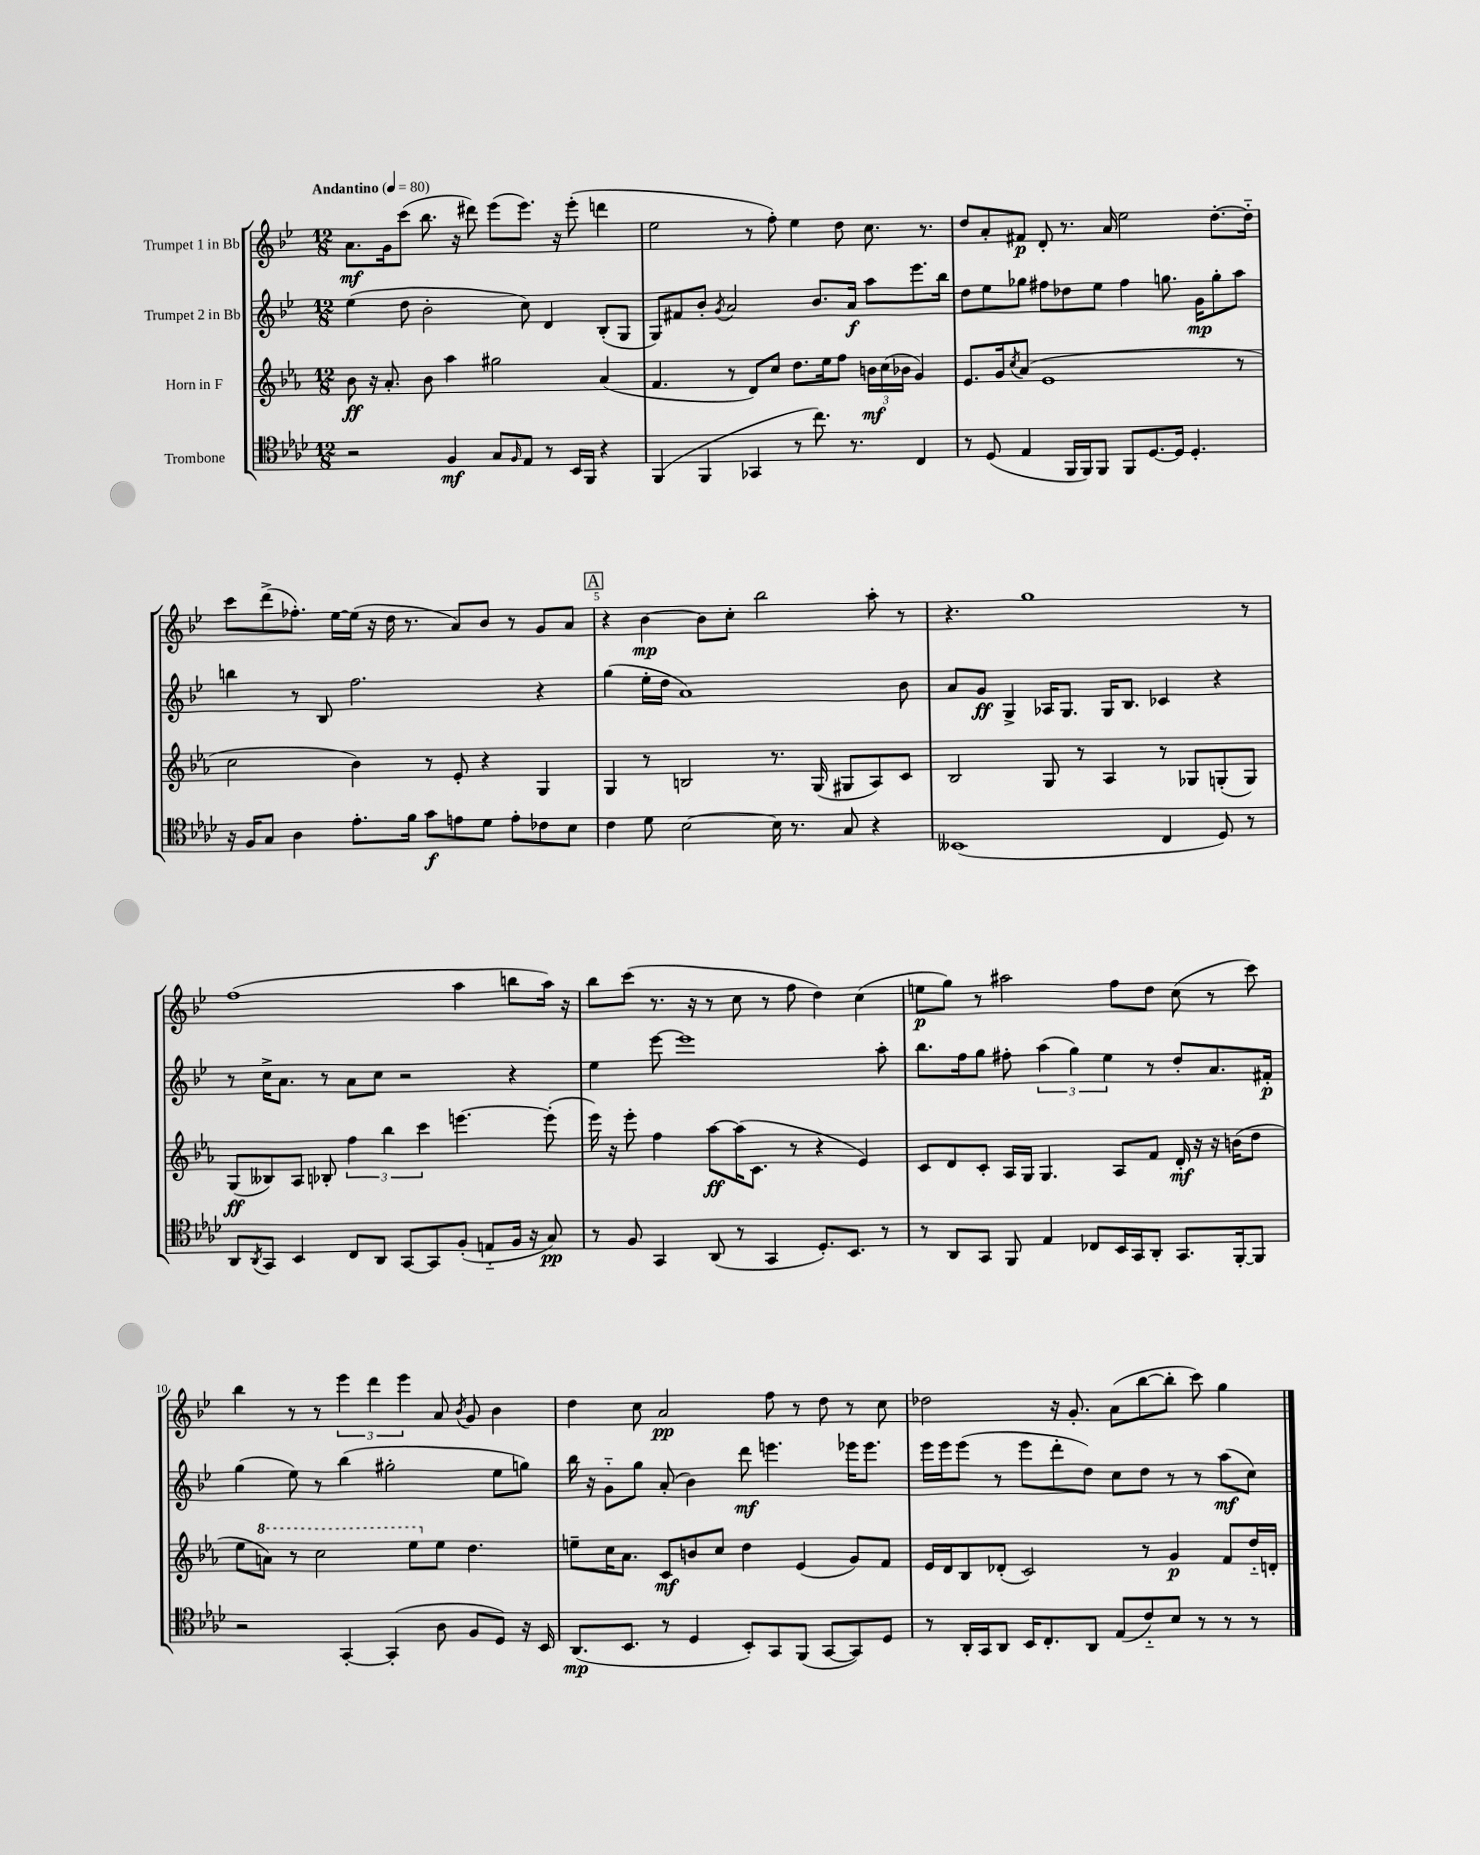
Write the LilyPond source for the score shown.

<<
\new StaffGroup <<
\new Staff = "s0" \with { instrumentName = "Trumpet 1 in Bb" } {
    \clef treble \key bes \major \numericTimeSignature \time 12/8 \tempo "Andantino" 4 = 80
    a'8.\mf g'16 c'''8( bes''8. r16 dis'''8) ees'''8( ees'''8.) r16 ees'''8-.( d'''4 |
    ees''2 r8 f''8-.) ees''4 d''8 c''8. r8. |
    d''8 a'8-. fis'8\p d'8-. r8. a'16 ees''2 d''8.~-. d''16-_ |
    c'''8 d'''8->( fes''8.-.) ees''16~ ees''16( r16 d''16 r8. a'8) bes'8 r8 g'8 a'8 |
    \mark \markup { \box "A" } r4 bes'4~\mp bes'8 c''8-. bes''2 a''8-. r8 |
    r4. g''1 r8 |
    f''1( a''4 b''8 a''16) r16 |
    bes''8 c'''8( r8. r16 r8 c''8 r8 f''8 d''4) c''4( |
    e''8\p g''8) r8 ais''2 f''8 d''8 c''8( r8 c'''8) |
    bes''4 r8 r8 \tuplet 3/2 { ees'''4 d'''4 ees'''4 } a'8 \acciaccatura { bes'8 } g'8 bes'4 |
    d''4 c''8 a'2\pp f''8 r8 d''8 r8 c''8 |
    des''2 r16 g'8.-. a'8( bes''8~ bes''8-. c'''8) g''4 \bar "|." |
}
\new Staff = "s1" \with { instrumentName = "Trumpet 2 in Bb" } {
    \clef treble \key bes \major \numericTimeSignature \time 12/8
    ees''4( d''8 bes'2-. c''8) d'4 bes8-.( g8 |
    g8) fis'8 bes'8-. \acciaccatura { g'8 } a'2 bes'8. a'16\f a''8 ees'''8. bes''16 |
    d''8 ees''8 ges''8 fis''8 des''8 ees''8 fis''4 g''8. g'16\mp g''8-. a''8 |
    b''4 r8 bes8 f''2. r4 |
    \mark \markup { \box "A" } g''4( ees''16-. d''16 a'1) bes'8 |
    a'8 g'8\ff g4-> aes16 g8. g16 bes8. ces'4 r4 |
    r8 c''16-> a'8. r8 a'8 c''8 r2 r4 |
    ees''4 ees'''8~ ees'''1 a''8-. |
    bes''8. f''16 g''8 fis''8-. \tuplet 3/2 { a''4( g''4) ees''4 } r8 d''8-. a'8. fis'16-.\p |
    g''4( ees''8) r8 bes''4( gis''2-. ees''8 g''8) |
    bes''16 r16 g'8-_ g''8 a'8-.( bes'4) d'''8\mf e'''4. ees'''16 ees'''8. |
    ees'''16 ees'''16 ees'''8( r8 ees'''8 d'''8-. d''8) c''8 d''8 r8 r8 a''8\mf( c''8) \bar "|." |
}
\new Staff = "s2" \with { instrumentName = "Horn in F" } {
    \clef treble \key ees \major \numericTimeSignature \time 12/8
    bes'8\ff r16 aes'8.-. bes'8 aes''4 gis''2 aes'4( |
    f'4. r8 d'8) c''8 d''8. ees''16 f''8 \tuplet 3/2 { b'16\mf c''16( bes'16 } g'4) |
    ees'8. g'16 \acciaccatura { c''8 } aes'8( ees'1 r8 |
    c''2 bes'4) r8 ees'8-. r4 g4 |
    \mark \markup { \box "A" } g4 r8 b2 r8. g16( gis8 aes8) c'8 |
    bes2 g8 r8 aes4 r8 ges8 g8-.( g8) |
    g8\ff( beses8) aes8 bes8-. \tuplet 3/2 { f''4 bes''4 c'''4 } e'''4.~ e'''8-.( |
    ees'''16) r16 ees'''8-. f''4 aes''8~\ff aes''16( c'8. r8 r4 ees'4) |
    c'8 d'8 c'8-. aes16 g16 g4. aes8 f'8 d'16-.\mf r16 r16 b'16( d''8 |
    ees''8 \ottava #1 a''8) r8 c'''2 ees'''8 \ottava #0 ees''8 d''4. |
    e''8-- c''16 aes'8. c'8\mf b'8 c''8 d''4 ees'4( g'8) f'8 |
    ees'16 d'16 bes8 des'8-.( c'2) r8 g'4\p f'8 d''16-_ d'16-. \bar "|." |
}
\new Staff = "s3" \with { instrumentName = "Trombone" } {
    \clef tenor \key aes \major \numericTimeSignature \time 12/8
    r2 f4\mf g8 \grace { f16 } ees8 r8 bes,16 f,16 r4 |
    f,4( f,4 ges,4 r8 c''8.) r8. c4 |
    r8 des8( ees4 f,16 f,16) f,8 f,8 des8.~ des16 des4.-. |
    r16 f16 g8 aes4 ees'8.-. f'16 g'8\f e'8 des'8 e'8-. ces'8 bes8 |
    \mark \markup { \box "A" } c'4 des'8 bes2~ bes16 r8. g8 r4 |
    beses,1( c4 des8) r8 |
    aes,8 \acciaccatura { aes,8 } g,8 bes,4 c8 aes,8 g,8~ g,8 f8-.( e8-_ f16 r16 g8\pp) |
    r8 f8 g,4 aes,8( r8 g,4 des8.-.) bes,8. r8 |
    r8 aes,8 g,8 f,8 ees4 ces8 bes,16 g,16 aes,8-. g,8. f,16~-. f,8 |
    r2 g,4~-. g,4-.( aes8 f8 des8) r16 bes,16 |
    aes,8.\mp( bes,8. r8 des4 bes,8-.) g,8 f,8( g,8~ g,8) des8 |
    r8 aes,16-. g,16 aes,8 bes,16 c8.-. aes,8 ees8( c'8-_) bes8 r8 r8 r8 \bar "|." |
}
>>
>>
\layout { \context { \Score \override BarNumber.break-visibility = ##(#f #t #t) barNumberVisibility = #(every-nth-bar-number-visible 5) } }
